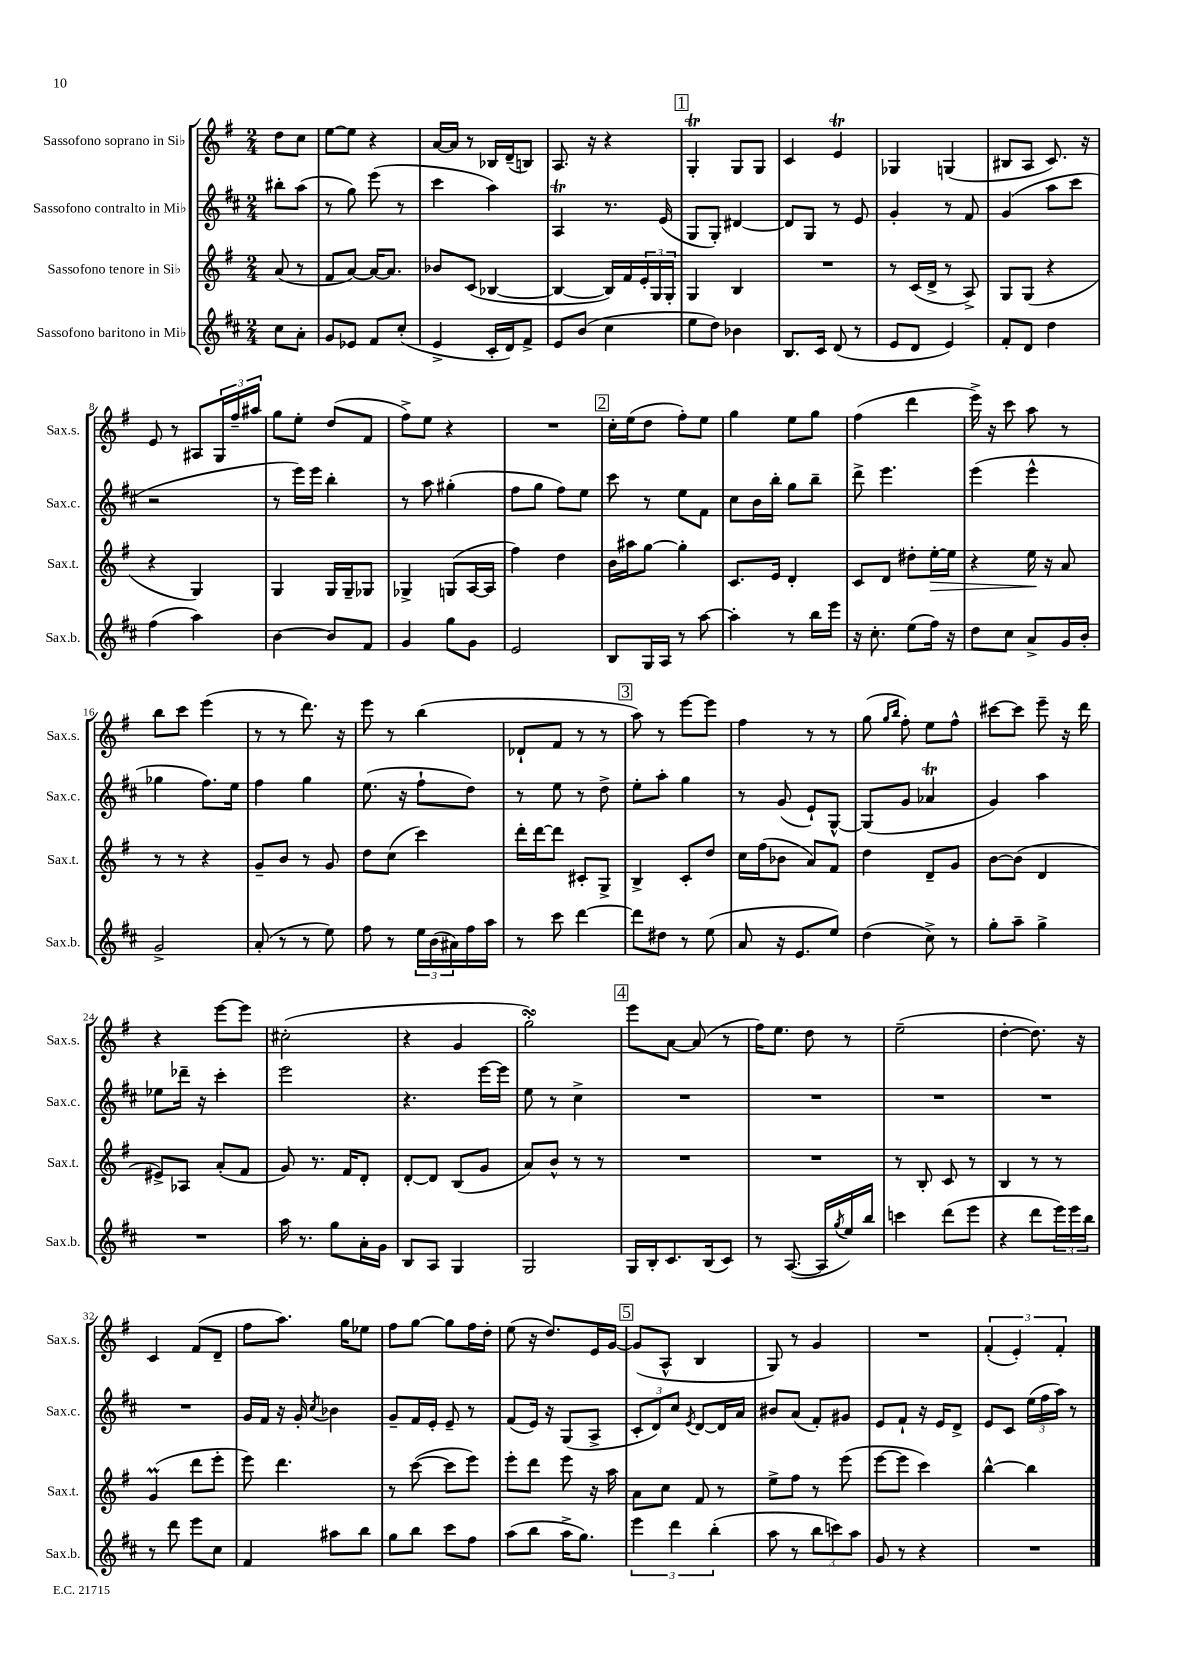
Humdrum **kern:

**kern	**kern	**dynam	**kern	**kern
*part4	*part3	*part3	*part2	*part1
*staff4	*staff3	*staff3	*staff2	*staff1
*I"Sassofono baritono in Mi♭	*I"Sassofono tenore in Si♭	*	*I"Sassofono contralto in Mi♭	*I"Sassofono soprano in Si♭
*I'Sax.b.	*I'Sax.t.	*	*I'Sax.c.	*I'Sax.s.
*clefG2	*clefG2	*	*clefG2	*clefG2
*k[f#c#]	*k[f#]	*	*k[f#c#]	*k[f#]
*M2/4	*M2/4	*	*M2/4	*M2/4
=	=	=	=	=
8cc#\L	(8a/	.	8bb#X'\L	8dd\L
8a'\J	8r	.	(8aa\J	8cc\J
=1	=1	=1	=1	=1
8g/L	8f#/L	.	8r	[8ee\L
8e-X/J	[8a/J)	.	8gg\)	8ee\J]
8f#/L	16a/KL_	.	(8eee\	4r
.	8.a/J]	.	.	.
(8cc#'/J	.	.	8r	.
=2	=2	=2	=2	=2
4e^/	8b-X/L	.	4ccc#\	[16a/LL
.	.	.	.	16a/JJ]
.	(8c/J	.	.	8r
16c#'/LL	[4B-X/	.	4aa\)	16B-X/LL
16d/J)	.	.	.	(16d~/J
8f#^/J	.	.	.	8Bn/J)
=3	=3	=3	=3	=3
8e/L	4B-/_	.	4AT/	8.A/
(8b/J	.	.	.	.
.	.	.	.	16r
4cc#\	16B-/LL])	.	8.r	4r
.	16f#/	.	.	.
.	24e'/	.	.	.
.	24G/	.	.	.
.	.	.	(16e/	.
.	24G'/JJ	.	.	.
!!LO:REH:place=s1:t=1
=4	=4	=4	=4	=4
8ee\L	4G/	.	8G/L	4GT'/
8dd\J)	.	.	8G'/J)	.
4b-X\	4B/	.	[4d#X/	8G/L
.	.	.	.	8G/J
=5	=5	=5	=5	=5
8.B/L	2r	.	8d#/L]	4c/
.	.	.	8G/J	.
16c#/Jk	.	.	.	.
(8d/	.	.	8r	4eT/
8r	.	.	8e/	.
=6	=6	=6	=6	=6
8e/L	8r	.	4g'/	4G-X/
8d/J	(16c/LL	.	.	.
.	16d^/JJ	.	.	.
4e/)	8r	.	8r	(4Gn/
.	8A^/)	.	8f#/	.
=7	=7	=7	=7	=7
8f#'/L	8G/L	.	(4g/	8B#X/L
8d/J	(8G/J	.	.	8A/J
4dd\	4r	.	8aa\L	8.c/)
.	.	.	8ccc#\J	.
.	.	.	.	16r
!!LO:LB:g=z
=8	=8	=8	=8	=8
(4ff#\	4r	.	2r	8e/
.	.	.	.	8r
4aa\)	4G/)	.	.	8A#X/L
.	.	.	.	24G/L
.	.	.	.	24ff#~/
.	.	.	.	24aa#X/JJ
=9	=9	=9	=9	=9
[4b\	4G/	.	8r	8gg\L
.	.	.	16eee\LL)	8ee'\J
.	.	.	16eee\JJ	.
8b/L]	16G/LL	.	4bb'\	(8dd/L
.	16G~/J	.	.	.
8f#/J	8G-X/J	.	.	8f#/J
=10	=10	=10	=10	=10
4g/	4G-X^/	.	8r	8ff#^\L)
.	.	.	8aa\	8ee\J
8gg\L	(8Gn/L	.	(4gg#X'\	4r
8g\J	[16A/L	.	.	.
.	16A/JJ]	.	.	.
=11	=11	=11	=11	=11
2e/	4ff#\)	.	8ff#\L	2r
.	.	.	8gg\J	.
.	4dd\	.	8ff#\L)	.
.	.	.	8ee\J	.
!!LO:REH:place=s1:t=2
=12	=12	=12	=12	=12
8B/L	16b\LL	.	8ccc#\	16cc'\LL
.	16aa#X\J	.	.	(16ee\J
16G/L	[8gg\J	.	8r	8dd\J
16A/JJ	.	.	.	.
8r	4gg'\]	.	8ee\L	8ff#'\L)
[8aa\	.	.	8f#\J	8ee\J
=13	=13	=13	=13	=13
4aa'\]	8.c/L	.	8cc#\L	4gg\
.	.	.	16b\L	.
.	16e/Jk	.	16bb'\JJ	.
8r	4d'/	.	8gg\L	8ee\L
16bb\LL	.	.	8bb~\J	8gg\J
16eee\JJ	.	.	.	.
=14	=14	=14	=14	=14
16r	8c/L	.	8ddd^\	(4ff#\
8.cc#'\	.	.	.	.
.	8d/J	.	4.eee\	.
(8ee\L	8dd#X'\L	.	.	4ddd\
!	!	!LO:HP:b	!	!
16ff#\Jk)	[16ee'\L	>	.	.
16r	16ee\JJ]	.	.	.
=15	=15	=15	=15	=15
8dd\L	4r	.	(4eee\	16eee^\)
.	.	.	.	16r
8cc#\J	.	.	.	8ccc\
8a^/L	16ee\	.	4eee^^\	8aa\
.	16r	]	.	.
16g/L	8a/	.	.	8r
16b'/JJ	.	.	.	.
!!LO:LB:g=z
=16	=16	=16	=16	=16
2g^/	8r	.	4gg-X\	8bb\L
.	8r	.	.	8ccc\J
.	4r	.	8.ff#\L)	(4eee\
.	.	.	16ee\Jk	.
=17	=17	=17	=17	=17
(8a'/	8g~/L	.	4ff#\	8r
8r	8b/J	.	.	8r
8r	8r	.	4gg\	8.ddd\)
8ee\)	8g/	.	.	.
.	.	.	.	16r
=18	=18	=18	=18	=18
8ff#\	8dd\L	.	(8.ee\	8eee\
8r	(8cc\J	.	.	8r
.	.	.	16r	.
24ee\LL	4ccc\)	.	8ff#`\L	(4bb\
(24b\	.	.	.	.
24a#X\)	.	.	.	.
16ff#\	.	.	8dd\J)	.
16aa\JJ	.	.	.	.
=19	=19	=19	=19	=19
8r	16ddd'\LL	.	8r	8d-X`/L
.	[16ddd\J	.	.	.
8ccc#\	8ddd\J]	.	8ee\	8f#/J
[4ddd\	8c#X'/L	.	8r	8r
.	8G^/J	.	8dd^\	8r
!!LO:REH:place=s1:t=3
=20	=20	=20	=20	=20
8ddd\L]	4B^/	.	8ee'\L	8aa\)
8dd#X\J	.	.	8aa'\J	8r
8r	8c'/L	.	4gg\	[8eee\L
(8ee\	8dd/J	.	.	8eee\J]
=21	=21	=21	=21	=21
8a/	16cc\LL	.	8r	4ff#\
.	(16ff#\J	.	.	.
16r	8b-X\J	.	(8g/	.
8.e/L	.	.	.	.
.	8a/L)	.	8e`/L)	8r
8ee/J)	8f#/J	.	[8G^^/J	8r
=22	=22	=22	=22	=22
(4dd\	4dd\	.	(8G/L]	(8gg\
.	.	.	.	16qqgg/LL
.	.	.	.	16qqbb/JJ
.	.	.	8g/J	8ff#'\)
8cc#^\)	8d~/L	.	4a-XT/	8ee\L
8r	8g/J	.	.	8ff#^^\J
=23	=23	=23	=23	=23
8gg'\L	[8b\L	.	4g/)	[8ccc#X\L
8aa~\J	(8b\J]	.	.	8ccc#\J]
4gg^\	4d/	.	4aa\	8eee~\
.	.	.	.	16r
.	.	.	.	16ddd\
!!LO:LB:g=z
=24	=24	=24	=24	=24
2r	8e#X^/L)	.	8ee-X\L	4r
.	8A-X/J	.	16ddd-X~\Jk	.
.	.	.	16r	.
.	(8a'/L	.	4ccc#'\	[8eee\L
.	8f#/J	.	.	8eee\J]
=25	=25	=25	=25	=25
16aa\	8g/)	.	2eee\	(2cc#X'\
8.r	.	.	.	.
.	8.r	.	.	.
8gg\L	.	.	.	.
.	16f#/KL	.	.	.
16a'\L	8d'/J	.	.	.
16g\JJ	.	.	.	.
=26	=26	=26	=26	=26
8B/L	[8d'/L	.	4.r	4r
8A/J	8d/J]	.	.	.
4G/	(8B/L	.	.	4g/
.	8g/J	.	[16eee\LL	.
.	.	.	16eee\JJ]	.
=27	=27	=27	=27	=27
2G/	8a/L)	.	8ee\	2ggsSSs'\)
.	8b^^/J	.	8r	.
.	8r	.	4cc#^\	.
.	8r	.	.	.
!!LO:REH:place=s1:t=4
=28	=28	=28	=28	=28
16G/LL	2r	.	2r	8eee\L
16B'/J	.	.	.	.
8.c#/	.	.	.	[8a\J
.	.	.	.	(8a/]
(16B/k	.	.	.	.
8c#/J)	.	.	.	8r
=29	=29	=29	=29	=29
8r	2r	.	2r	16ff#\KL)
.	.	.	.	8.ee\J
([8.A/	.	.	.	.
.	.	.	.	8dd\
16A/LL]	.	.	.	.
8qgg/	.	.	.	.
16ee/)	.	.	.	8r
16bb/JJ	.	.	.	.
=30	=30	=30	=30	=30
4cccn\	8r	.	2r	(2ee~\
.	8B'/	.	.	.
(8ddd\L	8c/	.	.	.
8eee\J	8r	.	.	.
=31	=31	=31	=31	=31
4r	4B/	.	2r	[4dd'\
8ddd\L	8r	.	.	8.dd\])
24eee\L)	8r	.	.	.
24eee\	.	.	.	.
.	.	.	.	16r
24bb\JJ	.	.	.	.
!!LO:LB:g=z
=32	=32	=32	=32	=32
8r	(4gM/	.	2r	4c/
8ddd\	.	.	.	.
8eee\L	8ddd\L	.	.	(8f#/L
8cc#\J	8eee'\J	.	.	8d~/J
=33	=33	=33	=33	=33
4f#/	8eee\)	.	16g/LL	8ff#\L
.	.	.	16f#/JJ	.
.	4.ddd\	.	16r	8.aa\J)
.	.	.	16g'/	.
.	.	.	8qcc#/	.
8aa#X\L	.	.	4b-X\	.
.	.	.	.	16gg\KL
8bb\J	.	.	.	8ee-X\J
=34	=34	=34	=34	=34
8gg\L	8r	.	8g~/L	8ff#\L
8bb\J	([8ccc\	.	16f#/L	[8gg\J
.	.	.	16e'/JJ	.
8ccc#\L	8ccc\L]	.	8e~/	8gg\L]
8ff#\J	8eee\J)	.	8r	16ff#\L
.	.	.	.	16dd'\JJ
=35	=35	=35	=35	=35
(8aa\L	8eee'\L	.	(8f#/L	(8ee\
8bb\J	8ddd\J	.	16e/Jk)	16r
.	.	.	16r	8.dd/L)
16aa^\KL	8eee\	.	(8G/L	.
8.gg\J)	.	.	.	.
.	16r	.	8A^/J	16e/L
.	16aa\	.	.	[16g/JJ
!!LO:REH:place=s1:t=5
=36	=36	=36	=36	=36
6eee\	8a\L	.	12c#'/L	(8g/L]
.	.	.	12d/)	.
.	8cc\J	.	.	8A^^/J
6ddd\	.	.	12cc#/J	.
.	.	.	8qe/	.
.	8f#/	.	[8d/L	4B/
(6bb'\	.	.	.	.
.	8r	.	16d/L]	.
.	.	.	16a/JJ	.
=37	=37	=37	=37	=37
8aa\	8ee^\L	.	8b#X/L	8G/)
8r	8ff#\J	.	(8a/J	8r
12bb\L	8r	.	8f#'/L)	4g/
12cccn\)	.	.	.	.
.	(8eee\	.	8g#X/J	.
12aa\J	.	.	.	.
=38	=38	=38	=38	=38
8g/	[8eee\L	.	8e/L	2r
8r	8eee\J]	.	8f#`/J	.
4r	4ccc\)	.	16r	.
.	.	.	16e/KL	.
.	.	.	8d^/J	.
=39	=39	=39	=39	=39
2r	[4bb^^\	.	8e/L	(6f#'/
.	.	.	8c#/J	.
.	.	.	.	6e'/)
.	4bb\]	.	(24ee\LL	.
.	.	.	24ff#\	.
.	.	.	24aa\JJ)	6f#'/
.	.	.	8r	.
==	==	==	==	==
*-	*-	*-	*-	*-
